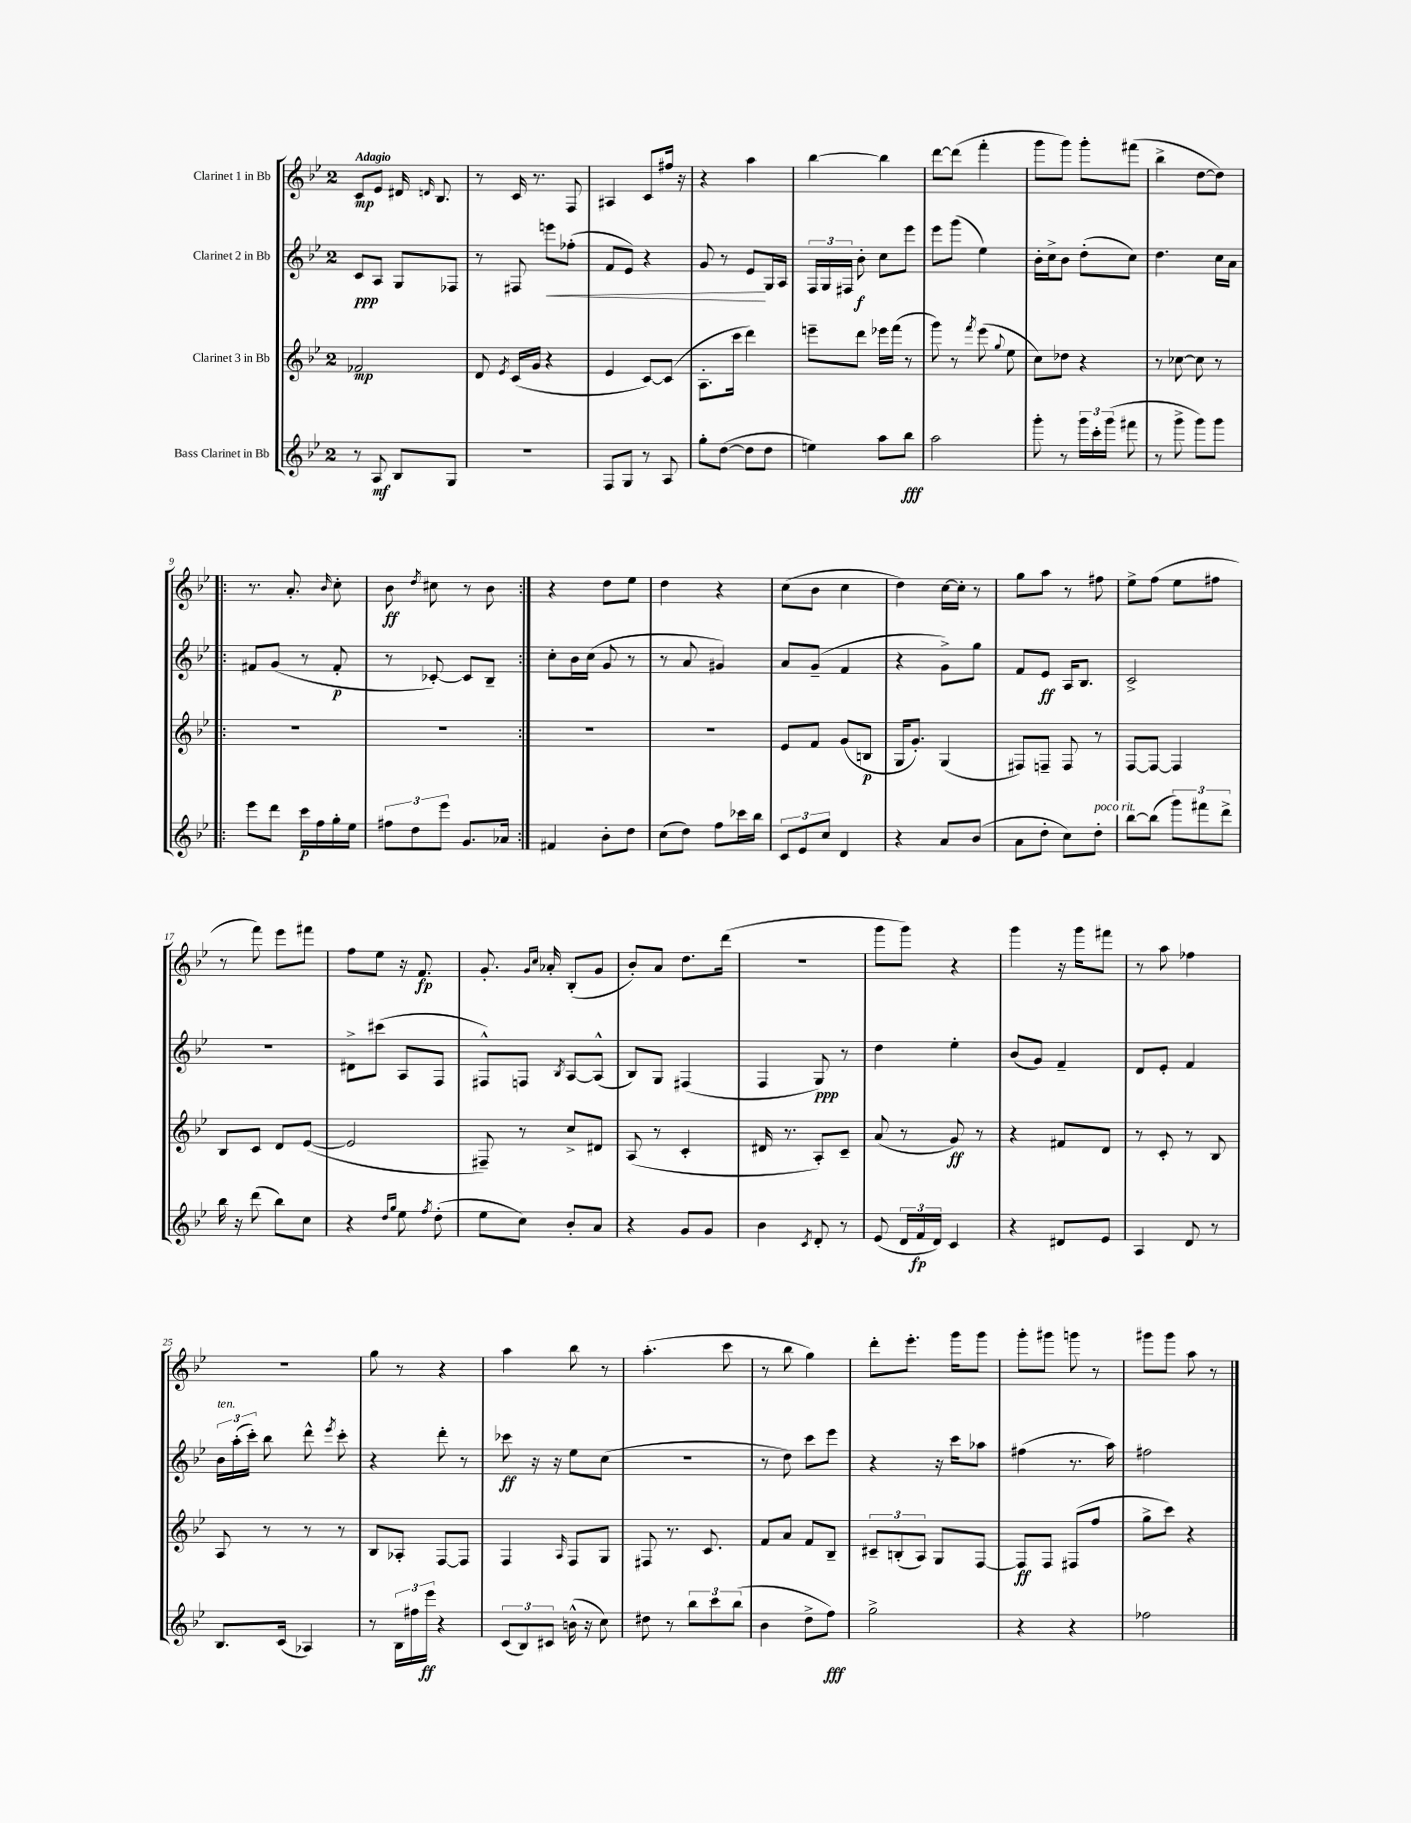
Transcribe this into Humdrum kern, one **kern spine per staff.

**kern	**dynam	**kern	**dynam	**kern	**dynam	**kern	**dynam
*part4	*part4	*part3	*part3	*part2	*part2	*part1	*part1
*staff4	*staff4	*staff3	*staff3	*staff2	*staff2	*staff1	*staff1
*I"Bass Clarinet in Bb	*	*I"Clarinet 3 in Bb	*	*I"Clarinet 2 in Bb	*	*I"Clarinet 1 in Bb	*
*clefG2	*	*clefG2	*	*clefG2	*	*clefG2	*
*k[b-e-]	*	*k[b-e-]	*	*k[b-e-]	*	*k[b-e-]	*
*M2/4	*	*M2/4	*	*M2/4	*	*M2/4	*
=1	=1	=1	=1	=1	=1	=1	=1
!	!	!	!	!	!	!LO:TX:a:B:t=Adagio	!
8r	.	2f-X/	mp	8c/L	ppp	8c/L	mp
8A/	mf	.	.	8A/J	.	8e-/J	.
8B-/L	.	.	.	8G/L	.	16d#X/	.
.	.	.	.	.	.	16qqdn/	.
.	.	.	.	.	.	8.B-/	.
8G/J	.	.	.	8F-X/J	.	.	.
=2	=2	=2	=2	=2	=2	=2	=2
2r	.	8d/	.	8r	.	8r	.
.	.	8qe-/	.	.	.	.	.
.	.	(16c/LL	.	8F#X/	.	16c/	.
.	.	16g/JJ	.	.	.	8.r	.
!	!	!	!	!	!LO:HP:b	!	!
.	.	4r	.	8eeen\L	<	.	.
.	.	.	.	(8ff-X'\J	.	8F/	.
=3	=3	=3	=3	=3	=3	=3	=3
8F/L	.	4e-/	.	8f/L	.	4A#X/	.
8G/J	.	.	.	8e-/J)	.	.	.
8r	.	[8c/L)	.	4r	.	8c/L	.
8A/	.	(8c/J]	.	.	.	16ff#X/Jk	.
.	.	.	.	.	.	16r	.
=4	=4	=4	=4	=4	=4	=4	=4
8gg'\L	.	8.A'\L	.	8g/	.	4r	.
([8dd\J	.	.	.	8r	.	.	.
.	.	16ccc\Jk	.	.	.	.	.
8dd\L]	.	4ddd\)	.	8e-/L	.	4aa\	.
8dd\J	.	.	.	16G/L	[	.	.
.	.	.	.	16A/JJ	.	.	.
=5	=5	=5	=5	=5	=5	=5	=5
4een\)	.	8eeen~\L	.	24F/LL	.	[4bb-\	.
.	.	.	.	24G/	.	.	.
.	.	.	.	24F#X/JJ	.	.	.
.	.	8ddd\J	.	8b-'\	f	.	.
8aa\L	.	16eee-X\LL	.	8cc\L	.	4bb-\]	.
.	.	(16fff\JJ	.	.	.	.	.
8bb-\J	fff	8r	.	8eee-\J	.	.	.
=6	=6	=6	=6	=6	=6	=6	=6
2aa\	.	8ggg\)	.	8eee-\L	.	[8ddd\L	.
.	.	8r	.	(8ggg\J	.	(8ddd\J]	.
.	.	8qfff/	.	.	.	.	.
.	.	(8eee-\	.	4ee-\)	.	4fff'\	.
.	.	8qqgg/	.	.	.	.	.
.	.	8ee-\	.	.	.	.	.
=7	=7	=7	=7	=7	=7	=7	=7
8ggg'\	.	8cc\L)	.	16b-'\LL	.	8ggg\L	.
.	.	.	.	16cc^\J	.	.	.
8r	.	8dd-X\J	.	8b-\J	.	8ggg\J)	.
24ggg\LL	.	4r	.	(8dd'\L	.	8ggg'\L	.
24ccc'\	.	.	.	.	.	.	.
(24ggg\JJ	.	.	.	.	.	.	.
8fff#X\	.	.	.	8cc\J)	.	(8fff#X\J	.
=8	=8	=8	=8	=8	=8	=8	=8
8r	.	8r	.	4.dd\	.	4bb-^\	.
8ggg^\	.	[8cc-X\	.	.	.	.	.
8ggg\L)	.	8cc-\]	.	.	.	[8dd\L	.
8ggg\J	.	8r	.	16cc\LL	.	8dd\J])	.
.	.	.	.	16a\JJ	.	.	.
!!LO:LB:g=z
=9!|:	=9!|:	=9!|:	=9!|:	=9!|:	=9!|:	=9!|:	=9!|:
8eee-\L	.	2r	.	8f#X/L	.	8.r	.
8ddd\J	.	.	.	(8g/J	.	.	.
.	.	.	.	.	.	8.a'/	.
16ccc\LL	p	.	.	8r	.	.	.
16ff\	.	.	.	.	.	.	.
.	.	.	.	.	.	16qqb-/	.
16gg'\	.	.	.	8f#'/	p	8cc'\	.
16ee-\JJ	.	.	.	.	.	.	.
=10	=10	=10	=10	=10	=10	=10	=10
12ff#X\L	.	2r	.	8r	.	8b-\	ff
12dd\	.	.	.	.	.	.	.
.	.	.	.	.	.	8qdd/	.
.	.	.	.	[8c-X'/)	.	8cc#X\	.
12eee-\J	.	.	.	.	.	.	.
8.g/L	.	.	.	8c-/L]	.	8r	.
.	.	.	.	8B-~/J	.	8b-\	.
16a-X/Jk	.	.	.	.	.	.	.
=11:|!	=11:|!	=11:|!	=11:|!	=11:|!	=11:|!	=11:|!	=11:|!
4f#X/	.	2r	.	8cc'\L	.	4r	.
.	.	.	.	16b-\L	.	.	.
.	.	.	.	(16cc\JJ	.	.	.
8b-'\L	.	.	.	8g/	.	8dd\L	.
8dd\J	.	.	.	8r	.	8ee-\J	.
=12	=12	=12	=12	=12	=12	=12	=12
(8cc\L	.	2r	.	8r	.	4dd\	.
8dd\J)	.	.	.	8a/	.	.	.
8ff\L	.	.	.	4g#X/)	.	4r	.
16ccc-X\L	.	.	.	.	.	.	.
16bb-\JJ	.	.	.	.	.	.	.
=13	=13	=13	=13	=13	=13	=13	=13
12c/L	.	8e-/L	.	8a/L	.	(8cc\L	.
12e-/	.	.	.	.	.	.	.
.	.	8f/J	.	(8g~/J	.	8b-\J	.
12cc/J	.	.	.	.	.	.	.
4d/	.	(8g/L	.	4f/	.	4cc\	.
.	.	8Bn/J	p	.	.	.	.
=14	=14	=14	=14	=14	=14	=14	=14
4r	.	16G/KL	.	4r	.	4dd\)	.
.	.	8.g'/J)	.	.	.	.	.
8a/L	.	(4G/	.	8g^\L)	.	[16cc\LL	.
.	.	.	.	.	.	16cc'\JJ]	.
(8b-/J	.	.	.	8gg\J	.	8r	.
=15	=15	=15	=15	=15	=15	=15	=15
8a\L	.	8F#X/L)	.	8f/L	.	8gg\L	.
8dd'\J	.	8Fn~/J	.	8e-/J	ff	8aa\J	.
8cc\L)	.	8F/	.	16A/KL	.	8r	.
.	.	.	.	8.B-/J	.	.	.
!LO:TX:a:i:t=poco rit.	!	!	!	!	!	!	!
8dd'\J	.	8r	.	.	.	8ff#X\	.
=16	=16	=16	=16	=16	=16	=16	=16
[8bb-\L	.	[8F/L	.	2c^/	.	8ee-^\L	.
(8bb-\J]	.	8F/J_	.	.	.	(8ff\J	.
12ggg\L)	.	4F/]	.	.	.	8ee-\L	.
12fff#X\	.	.	.	.	.	.	.
.	.	.	.	.	.	8ff#X\J	.
12ddd^\J	.	.	.	.	.	.	.
!!LO:LB:g=z
=17	=17	=17	=17	=17	=17	=17	=17
16bb-\	.	8B-/L	.	2r	.	8r	.
16r	.	.	.	.	.	.	.
(8ddd\	.	8c/J	.	.	.	8fff\)	.
8bb-\L)	.	8d/L	.	.	.	8eee-\L	.
8cc\J	.	([8e-/J	.	.	.	8fff#X\J	.
=18	=18	=18	=18	=18	=18	=18	=18
4r	.	2e-/]	.	8d#X^\L	.	8ff\L	.
.	.	.	.	(8ccc#X\J	.	8ee-\J	.
16qqdd/LL	.	.	.	.	.	.	.
16qqgg/JJ	.	.	.	.	.	.	.
8ee-\	.	.	.	8A/L	.	16r	.
.	.	.	.	.	.	8.f/	fp
8qff/	.	.	.	.	.	.	.
(8dd'\	.	.	.	8F/J	.	.	.
=19	=19	=19	=19	=19	=19	=19	=19
8ee-\L	.	8F#X~/)	.	8F#X^^/L)	.	8.g'/	.
8cc\J)	.	8r	.	8Fn/J	.	.	.
.	.	.	.	.	.	16qqg/LL	.
.	.	.	.	.	.	16qqcc/JJ	.
.	.	.	.	.	.	16a-X'/	.
.	.	.	.	8qB-/	.	.	.
8b-'/L	.	8cc^/L	.	[8A/L	.	(8B-'/L	.
8a/J	.	8d#X/J	.	(8A^^/J]	.	8g/J	.
=20	=20	=20	=20	=20	=20	=20	=20
4r	.	(8A/	.	8B-/L)	.	8b-'/L)	.
.	.	8r	.	8G/J	.	8a/J	.
8g/L	.	4c'/	.	(4F#X/	.	8.dd\L	.
8g/J	.	.	.	.	.	.	.
.	.	.	.	.	.	(16ddd\Jk	.
=21	=21	=21	=21	=21	=21	=21	=21
4b-\	.	16d#X/	.	4F/	.	2r	.
.	.	8.r	.	.	.	.	.
8qc/	.	.	.	.	.	.	.
8d'/	.	8A'/L)	.	8G/)	ppp	.	.
8r	.	8c~/J	.	8r	.	.	.
=22	=22	=22	=22	=22	=22	=22	=22
(8e-/	.	(8a/	.	4dd\	.	8ggg\L	.
24d/LL	.	8r	.	.	.	8ggg\J)	.
24f/	fp	.	.	.	.	.	.
24d/JJ)	.	.	.	.	.	.	.
4c/	.	8g/)	ff	4ee-'\	.	4r	.
.	.	8r	.	.	.	.	.
=23	=23	=23	=23	=23	=23	=23	=23
4r	.	4r	.	(8b-/L	.	4ggg\	.
.	.	.	.	8g/J)	.	.	.
8d#X/L	.	8f#X/L	.	4f~/	.	16r	.
.	.	.	.	.	.	16ggg\KL	.
8e-/J	.	8d/J	.	.	.	8fff#X\J	.
=24	=24	=24	=24	=24	=24	=24	=24
4A/	.	8r	.	8d/L	.	8r	.
.	.	8c'/	.	8e-'/J	.	8aa\	.
8d/	.	8r	.	4f/	.	4ff-X\	.
8r	.	8B-/	.	.	.	.	.
!!LO:LB:g=z
=25	=25	=25	=25	=25	=25	=25	=25
!	!	!	!	!LO:TX:a:i:t=ten.	!	!	!
8.B-/L	.	8A/	.	24b-\LL	.	2r	.
.	.	.	.	(24aa'\	.	.	.
.	.	.	.	24ccc'\JJ)	.	.	.
.	.	8r	.	8bb-\	.	.	.
(16c/Jk	.	.	.	.	.	.	.
4A-X/)	.	8r	.	8ddd^^\	.	.	.
.	.	.	.	8qeee-/	.	.	.
.	.	8r	.	8ccc'\	.	.	.
=26	=26	=26	=26	=26	=26	=26	=26
8r	.	8B-/L	.	4r	.	8gg\	.
24B-\LL	.	8A-X'/J	.	.	.	8r	.
24ff#X\	.	.	.	.	.	.	.
24eee-\JJ	ff	.	.	.	.	.	.
4r	.	[8F/L	.	8ddd'\	.	4r	.
.	.	8F/J]	.	8r	.	.	.
=27	=27	=27	=27	=27	=27	=27	=27
(12c/L	.	4F/	.	8ccc-X\	ff	4aa\	.
12B-/)	.	.	.	.	.	.	.
.	.	.	.	16r	.	.	.
12c#X/J	.	.	.	.	.	.	.
.	.	.	.	16r	.	.	.
.	.	16qqA/	.	.	.	.	.
(16bn^^\	.	8F/L	.	8ee-\L	.	8bb-\	.
16r	.	.	.	.	.	.	.
8cc\)	.	8G/J	.	(8cc\J	.	8r	.
=28	=28	=28	=28	=28	=28	=28	=28
8dd#X\	.	8F#X/	.	2r	.	(4.aa'\	.
8r	.	8.r	.	.	.	.	.
12bb-\L	.	.	.	.	.	.	.
.	.	8.c/	.	.	.	.	.
12ccc\	.	.	.	.	.	.	.
.	.	.	.	.	.	8ccc\	.
(12bb-\J	.	.	.	.	.	.	.
=29	=29	=29	=29	=29	=29	=29	=29
4b-\	.	8f/L	.	8r	.	8r	.
.	.	8a/J	.	8dd\)	.	8bb-\	.
8dd^\L	.	8f/L	.	8ccc\L	.	4gg\)	.
8ff\J)	fff	8B-~/J	.	8eee-\J	.	.	.
=30	=30	=30	=30	=30	=30	=30	=30
2gg^\	.	12c#X~/L	.	4r	.	8ddd'\L	.
.	.	(12Bn'/	.	.	.	.	.
.	.	.	.	.	.	8.eee-'\J	.
.	.	12A/J)	.	.	.	.	.
.	.	8G/L	.	16r	.	.	.
.	.	.	.	16ccc\KL	.	16ggg\KL	.
.	.	[8F/J	.	8aa-X\J	.	8ggg\J	.
=31	=31	=31	=31	=31	=31	=31	=31
4r	.	8F/L]	ff	(4ff#X\	.	8ggg'\L	.
.	.	8F/J	.	.	.	8ggg#X\J	.
4r	.	(8F#X/L	.	8.r	.	8gggn\	.
.	.	8ff/J	.	.	.	8r	.
.	.	.	.	16aa\)	.	.	.
=32	=32	=32	=32	=32	=32	=32	=32
2ff-X\	.	8gg^\L	.	2ff#X\	.	8ggg#X\L	.
.	.	8ccc\J)	.	.	.	8ggg#\J	.
.	.	4r	.	.	.	8aa\	.
.	.	.	.	.	.	8r	.
==	==	==	==	==	==	==	==
*-	*-	*-	*-	*-	*-	*-	*-
